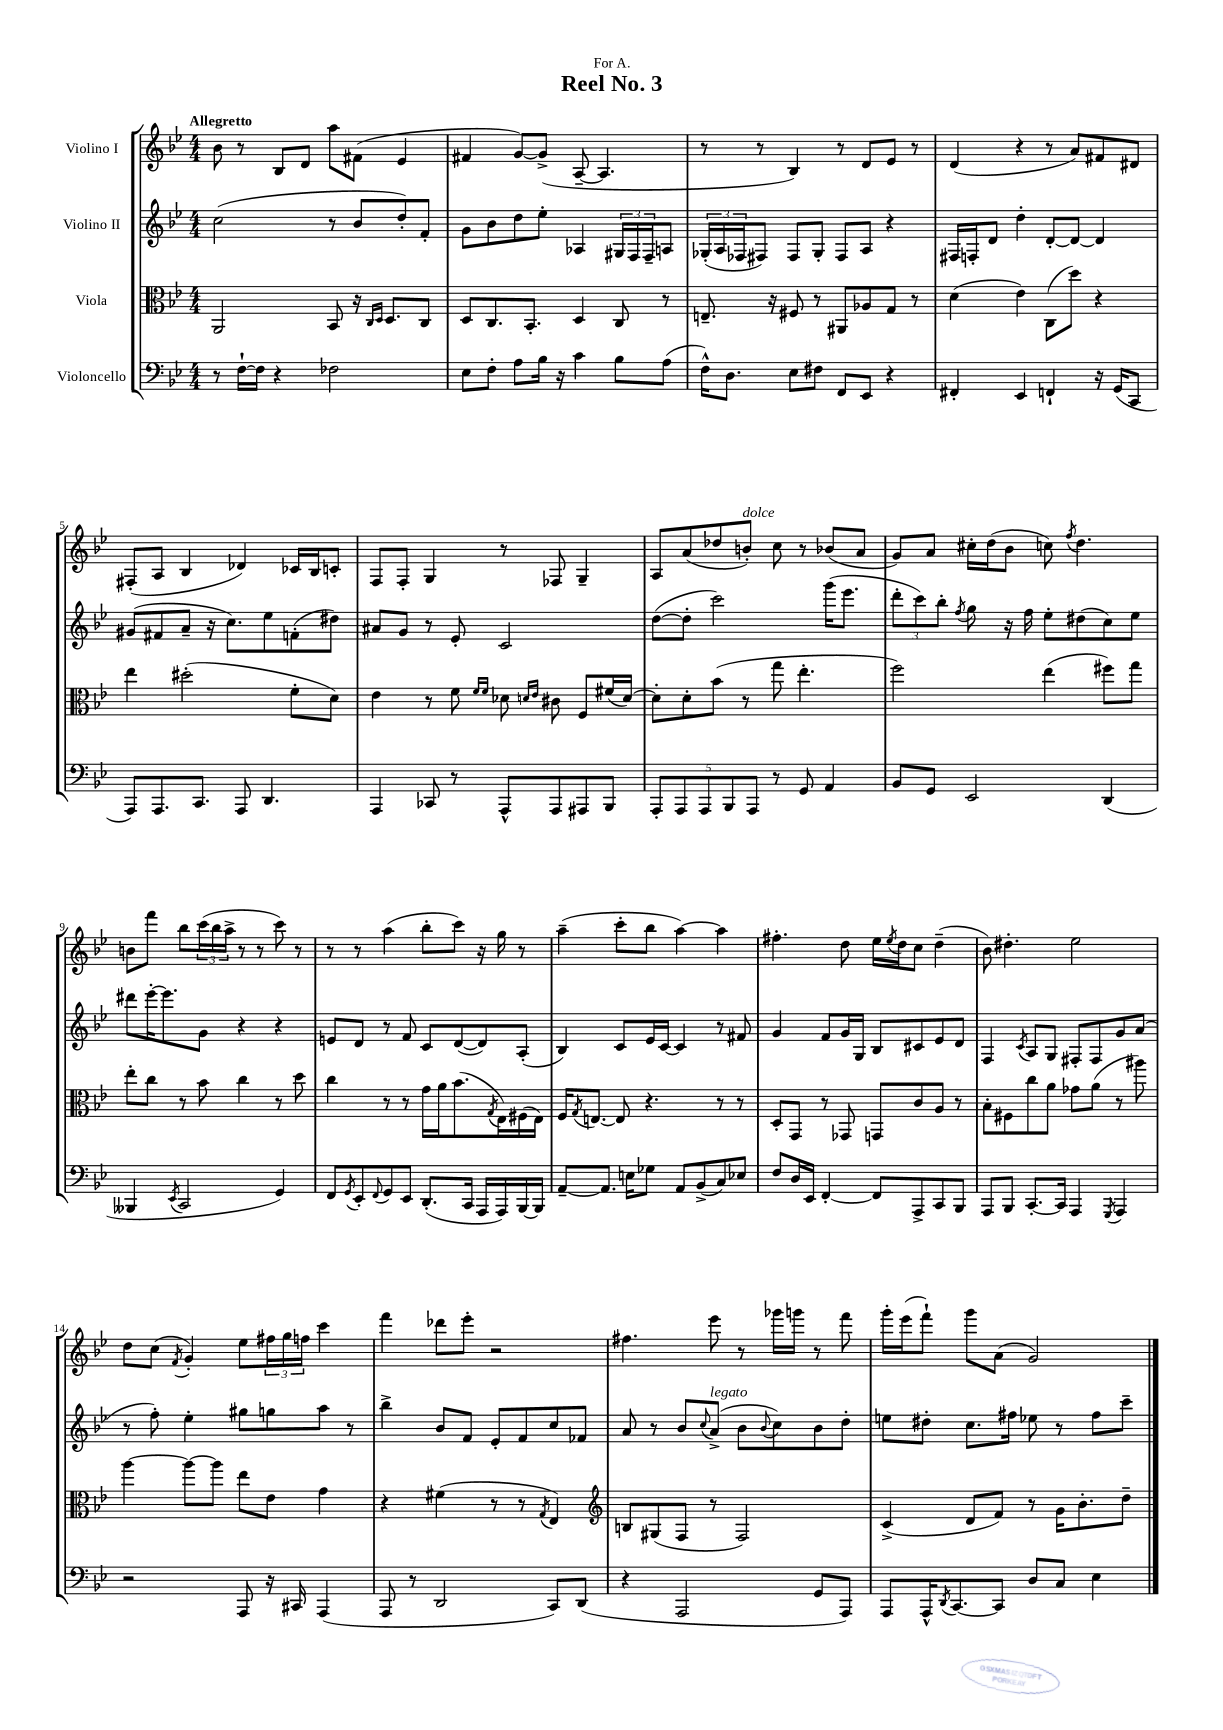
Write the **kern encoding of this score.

**kern	**kern	**kern	**kern
*part4	*part3	*part2	*part1
*staff4	*staff3	*staff2	*staff1
*I"Violoncello	*I"Viola	*I"Violino II	*I"Violino I
*clefF4	*clefC3	*clefG2	*clefG2
*k[b-e-]	*k[b-e-]	*k[b-e-]	*k[b-e-]
*M4/4	*M4/4	*M4/4	*M4/4
=1	=1	=1	=1
!	!	!	!LO:TX:a:B:t=Allegretto
8r	2AA/	(2cc\	8b-\
[16F`\LL	.	.	8r
16F\JJ]	.	.	.
4r	.	.	8B-/L
.	.	.	8d/J
2F-X\	8BB-/	8r	8aa\L
.	16r	8b-/L	(8f#X\J
.	16qqC/LL	.	.
.	16qqD/JJ	.	.
.	8.D/L	.	.
.	.	8dd'/)	4e-/
.	8C/J	8f'/J	.
=2	=2	=2	=2
8E-\L	8D/L	8g\L	4f#X/
8F'\J	8.C/	8b-\	.
8A\L	.	8dd\	[8g/L)
.	8.BB-'/J	.	.
16B-\Jk	.	8ee-'\J	(8g^/J]
16r	.	.	.
4c\	4D/	4A-X/	[8A~/
.	.	.	4.A/]
8B-\L	8C/	24G#X/LL	.
.	.	24F/	.
.	.	24F~/J	.
(8A\J	8r	8An/J	.
=3	=3	=3	=3
16F^^\KL)	8.En~/	(24G-X'/LL	8r
.	.	24A/	.
8.D\J	.	.	.
.	.	24F-X/J	.
.	.	8F#X/J)	8r
.	16r	.	.
8E-\L	8F#X/	8F#/L	4B-/)
8F#X\J	8r	8G-'/J	.
8FF/L	8AA#X/L	8F#/L	8r
8EE-/J	8A-X/	8A/J	8d/L
4r	8G/J	4r	8e-/J
.	8r	.	8r
=4	=4	=4	=4
4FF#X'/	(4d\	16F#X/LL	(4d/
.	.	16Fn'/J	.
.	.	8d/J	.
4EE-/	4e-\)	4dd'\	4r
4FFn`/	(8C\L	[8d'/L	8r
.	8dd\J)	8d/J_	8a/L)
16r	4r	4d/]	8f#X/
(16GG/KL	.	.	.
8CC/J	.	.	8d#X/J
!!LO:LB:g=z
=5	=5	=5	=5
8AAA/L)	4ee-\	(8g#X/L	(8F#X'/L
8.AAA/	.	8f#X/	8A/J
.	(2dd#X'\	8a~/J	4B-/
8.CC/J	.	.	.
.	.	16r	.
.	.	8.cc\L)	.
8AAA/	.	.	4d-X/)
4.DD/	.	8ee-\	.
.	8f'\L	(8fn'\	16c-X/LL
.	.	.	16B-/J
.	8d\J)	8dd#X\J)	8cn'/J
=6	=6	=6	=6
4AAA/	4e-\	8a#X/L	8F/L
.	.	8g/J	8F'/J
8CC-X/	8r	8r	4G/
8r	8f\	8e-'/	.
.	16qqf/LL	.	.
.	16qqf/JJ	.	.
8AAA^^/L	8d-X\	2c/	8r
.	16qqdn/LL	.	.
.	16qqe-/JJ	.	.
8AAA/	8c#X\	.	8F-X/
8AAA#X/	8F/L	.	4G~/
8BBB-/J	(16f#X/L	.	.
.	[16d/JJ)	.	.
=7	=7	=7	=7
10AAA'/L	8d'\L]	([8dd\L	8A/L
10AAA/	.	.	.
.	8d'\	8dd'\J]	(8a/
10AAA/	.	.	.
.	(8b-\J	2ccc\)	8dd-X/
10BBB-/	.	.	.
!	!	!	!LO:TX:a:i:t=dolce
.	8r	.	8bn'/J)
10AAA/J	.	.	.
8r	8gg\	.	8cc\
8GG/	4.ee-'\	.	8r
4AA/	.	(16ggg\KL	(8b-X/L
.	.	8.eee-\J	.
.	.	.	8a/J
=8	=8	=8	=8
8BB-/L	2ff\)	12ddd'\L	8g/L)
.	.	12ccc\)	.
8GG/J	.	.	8a/J
.	.	12bb-'\J	.
.	.	8qff/	.
2EE-/	.	8gg\	16cc#X'\LL
.	.	.	(16dd\J
.	.	16r	8b-\J
.	.	16ff\	.
.	(4ee-\	8ee-'\L	8ccn\)
.	.	.	8qff/
.	.	(8dd#X\	4.dd\
(4DD/	8ff#X\L)	8cc\)	.
.	8gg\J	8ee-\J	.
!!LO:LB:g=z
=9	=9	=9	=9
4BBB--X/	8ee-'\L	8ddd#X\L	8bn\L
.	8cc\J	[16eee-'\K	8fff\J
.	.	8.eee-\]	.
8qEE-/	.	.	.
2CC/	8r	.	8bb-\L
.	8b-\	8g\J	(24ccc\L
.	.	.	24bb-\
.	.	.	24aa^\JJ
.	4cc\	4r	8r
.	.	.	8r
4GG/)	8r	4r	8ccc\)
.	8dd\	.	8r
=10	=10	=10	=10
8FF/L	4cc\	8en/L	8r
8qGG/	.	.	.
8EE-'/	.	8d/J	8r
8qqFF/	.	.	.
8GG/	8r	8r	(4aa\
8EE-/J	8r	8f/	.
(8.DD'/L	16g\LL	8c/L	8bb-'\L
.	16a\J	.	.
.	(8.b-\	([8d/	8ccc\J)
16CC/Jk	.	.	.
16AAA/LL	.	8d/])	16r
.	8qG/	.	.
16AAA/)	16E-\L)	.	16gg\
[16BBB-/	(16F#X\	(8A'/J	8r
16BBB-/JJ]	16E-\JJ)	.	.
=11	=11	=11	=11
[8AA~/L	16F/KL	4B-/)	(4aa~\
.	8qG/	.	.
.	[8.En/J	.	.
8.AA/J]	.	.	.
.	8E/]	8c/L	8ccc'\L
16En\KL	.	.	.
8G-X\J	4.r	16e-/L	8bb-\J
.	.	[16c/JJ	.
8AA/L	.	4c/]	[4aa\)
(8BB-^/	.	.	.
8C/)	8r	8r	4aa\]
8E-X/J	8r	8f#X/	.
=12	=12	=12	=12
8F/L	8D'/L	4g/	4.ff#X'\
16D/L	8GG/J	.	.
16EE-/JJ	.	.	.
[4FF'/	8r	8f/L	.
.	8GG-X/	16g/L	8dd\
.	.	16G/JJ	.
8FF/L]	8GGn/L	8B-/L	16ee-\LL
.	.	.	8qee-/
.	.	.	16dd\J
8AAA^/	8c/	8c#X/	8cc\J
8CC/	8A/J	8e-/	(4dd~\
8BBB-/J	8r	8d/J	.
=13	=13	=13	=13
8AAA/L	8B-'\L	4F/	8b-\)
8BBB-/J	8F#X\	.	4.dd#X'\
.	.	8qc/	.
[8.CC'/L	8cc\	8A/L	.
.	8a\J	8G/J	.
16CC/Jk]	.	.	.
4AAA/	8g-X\L	8F#X'/L	2ee-\
.	(8a\J	8F#/	.
8qGGG/	.	.	.
4AAA/	8r	8g/	.
.	8aa#X\)	(8a/J	.
!!LO:LB:g=z
=14	=14	=14	=14
2r	[4aa\	8r	8dd\L
.	.	8ff'\)	(8cc\J
.	.	.	8qf/
.	8aa\L_	4ee-'\	4g'/)
.	8aa\J]	.	.
8AAA/	8ee-\L	8gg#X\L	8ee-\L
16r	8e-\J	8ggn\	24ff#X\L
.	.	.	24gg\
16CC#X/	.	.	.
.	.	.	24ffn\JJ
(4AAA/	4g\	8aa\J	4ccc\
.	.	8r	.
=15	=15	=15	=15
8AAA/	4r	4bb-^\	4fff\
8r	.	.	.
2DD/	(4f#X\	8b-/L	8ddd-X\L
.	.	8f/J	8eee-'\J
.	8r	8e-'/L	2r
.	8r	8f/	.
.	8qG/	.	.
8CC/L)	4E-/)	8cc/	.
(8DD/J	.	8f-X/J	.
=16	=16	=16	=16
*	*clefG2	*	*
4r	8Bn/L	8a/	4.ff#X\
.	(8G#X/	8r	.
2AAA/	8F/J	8b-/L	.
.	.	8qqcc/	.
!	!	!LO:TX:a:i:t=legato	!
.	8r	(8a^/J	8eee-\
.	2F/)	8b-\L	8r
.	.	8qqb-/	.
.	.	8cc\)	16ggg-X\LL
.	.	.	16gggn\JJ
8GG/L	.	8b-\	8r
8AAA/J)	.	8dd'\J	8fff\
=17	=17	=17	=17
8AAA/L	(4c^/	8een\L	16ggg'\LL
.	.	.	(16eee-\J
16AAA^^/K	.	8dd#X'\J	8fff`\J)
8qDD/	.	.	.
[8.CC/	.	.	.
.	8d/L	8.cc\L	8ggg\L
8CC/J]	8f/J)	.	(8a\J
.	.	16ff#X\Jk	.
8D/L	8r	8ee-X\	2g/)
8C/J	16g\KL	8r	.
.	8.b-'\	.	.
4E-\	.	8ff#\L	.
.	8dd~\J	8ccc~\J	.
==	==	==	==
*-	*-	*-	*-
